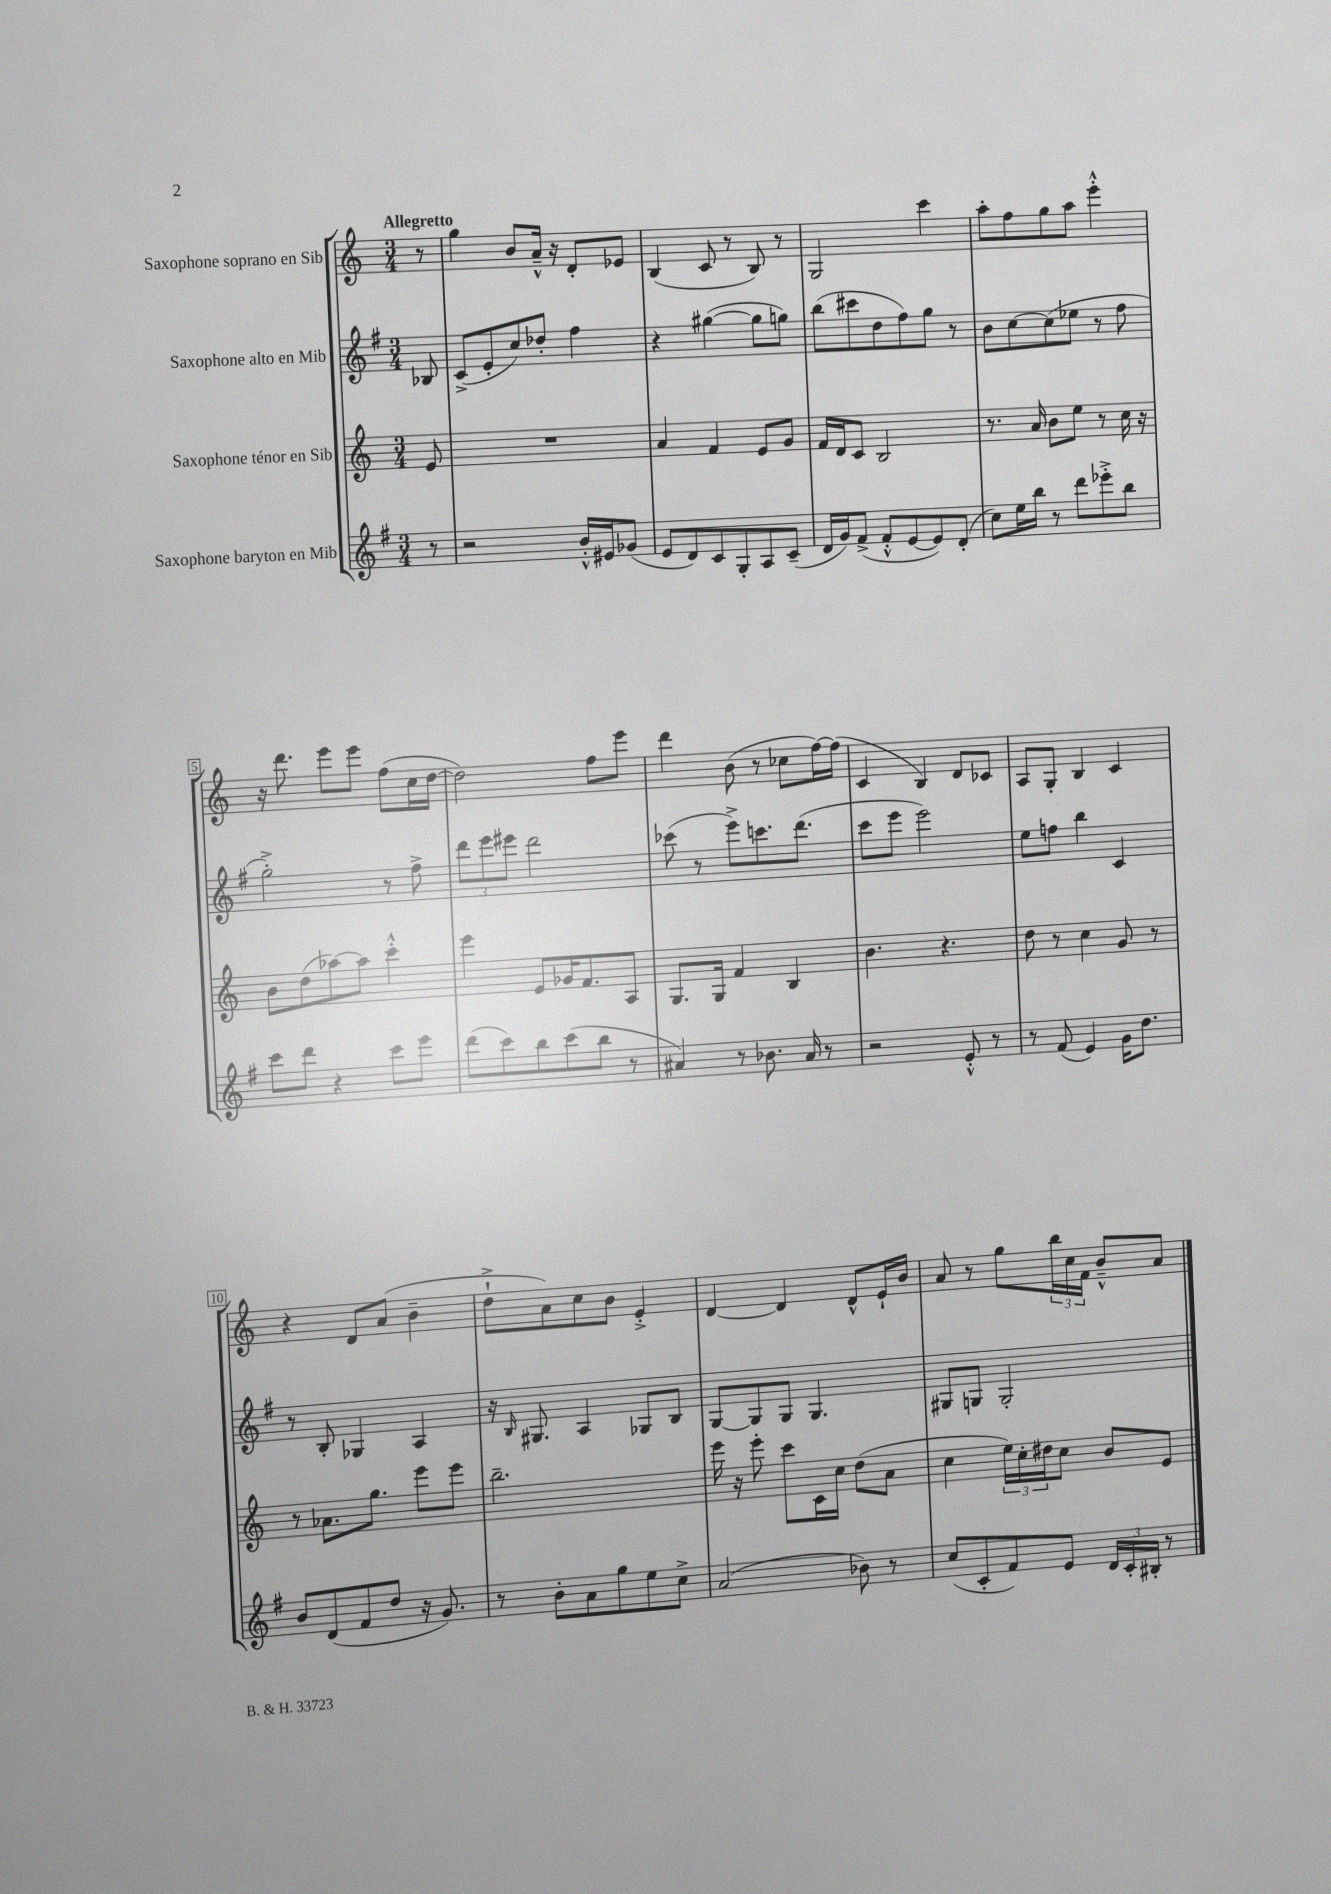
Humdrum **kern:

**kern	**kern	**kern	**kern
*staff4	*staff3	*staff2	*staff1
*clefG2	*clefG2	*clefG2	*clefG2
*k[f#]	*k[]	*k[f#]	*k[]
*M3/4	*M3/4	*M3/4	*M3/4
8r	8e	8B-	8r
=	=	=	=
2r	2.r	(8c^	4gg
.	.	8e'	.
.	.	8cc)	8b
.	.	8dd-'	16a~^^
.	.	.	16r
16b'^^	.	4ff#	8d'
16e#	.	.	.
(8g-	.	.	8e-
=	=	=	=
8e	4a	4r	(4B
8d)	.	.	.
8c	4f	([4gg#	8c
8G'	.	.	8r
8A	8e	8gg#]	8B)
(8c~	8g	8gg)	8r
=	=	=	=
16d	16f	(8bb	2G
16g)	16d	.	.
(8f#^	8c	8ccc#	.
8f#'^^	2B	8dd	.
[8e	.	8ff#)	.
8e])	.	8gg	4ccc
(8d'	.	8r	.
=	=	=	=
8cc)	8.r	8b	8aa'
16ee	.	[8cc	8ff
16bb	16a	.	.
8r	8b	(8cc]	8gg
8ddd	8ee	8ee-	8aa
8eee-'^	8r	8r	4eee'^^
8bb	16cc	8ff#	.
.	16r	.	.
=	=	=	=
8ccc	8b	2gg'^)	16r
.	.	.	8.ddd
8ddd	(8dd	.	.
4r	[8aa-)	.	8eee
.	8aa-]	.	8eee
8ccc	4ccc'^^	8r	(8ff
8eee	.	8ff#^	16cc
.	.	.	[16dd
=	=	=	=
(8ddd	4eee	12ddd	2dd])
.	.	12eee	.
8ccc)	.	.	.
.	.	12eee#	.
8bb	8e	2ddd	.
(8ccc	16g-	.	.
.	8.f	.	.
8bb	.	.	8ff
8r	8A	.	8eee
=	=	=	=
4a#)	8.G	(8ccc-	4ddd
.	.	8r	.
.	16G	.	.
8r	4f	8eee^)	(8b
8.b-	.	8.ccc	8r
.	4B	.	8cc-
16a#	.	(8.ddd	.
8r	.	.	[16ff)
.	.	.	(16ff]
=	=	=	=
2r	4.b	8ccc	4c
.	.	8eee	.
.	.	2eee)	4B)
.	4.r	.	.
8e'^^	.	.	8d
8r	.	.	8c-
=	=	=	=
8r	8dd	8ee	8A
(8f#	8r	8ff	8G'
4e)	4cc	4bb	4B
16g	8g	4c	4c
8.dd	.	.	.
.	8r	.	.
=	=	=	=
8b	8r	8r	4r
(8d	8.a-	8B'	.
8f#	.	4G-	8d
.	8.gg	.	.
8dd	.	.	(8a
16r	8eee	4A	4b~
8.g)	.	.	.
.	8eee	.	.
=	=	=	=
8r	2.bb~	16r	8dd`^
.	.	16qqB	.
.	.	8.G#	.
8b'	.	.	8a)
8a	.	4A	8cc
8gg	.	.	8b
8ee	.	8G-	4e'^
8cc^	.	8B	.
=	=	=	=
(2a	16eee	[8G	[4d
.	16r	.	.
.	8eee'	8G]	.
.	8ccc	8G	4d]
.	16c	4.G	.
.	16cc	.	.
8b-)	(8dd	.	8d^^
8r	8a	.	16e`
.	.	.	16b
=	=	=	=
(8cc	4cc	8G#	8a
8c'	.	8G	8r
8f#)	24ee)	2G'	8gg
.	24cc'	.	.
.	24dd#	.	.
8e	8cc	.	24bb
.	.	.	24cc
.	.	.	24f
24d	8b	.	8b~^^
24c'	.	.	.
24B#'	.	.	.
8r	8e	.	8a
==	==	==	==
*-	*-	*-	*-
